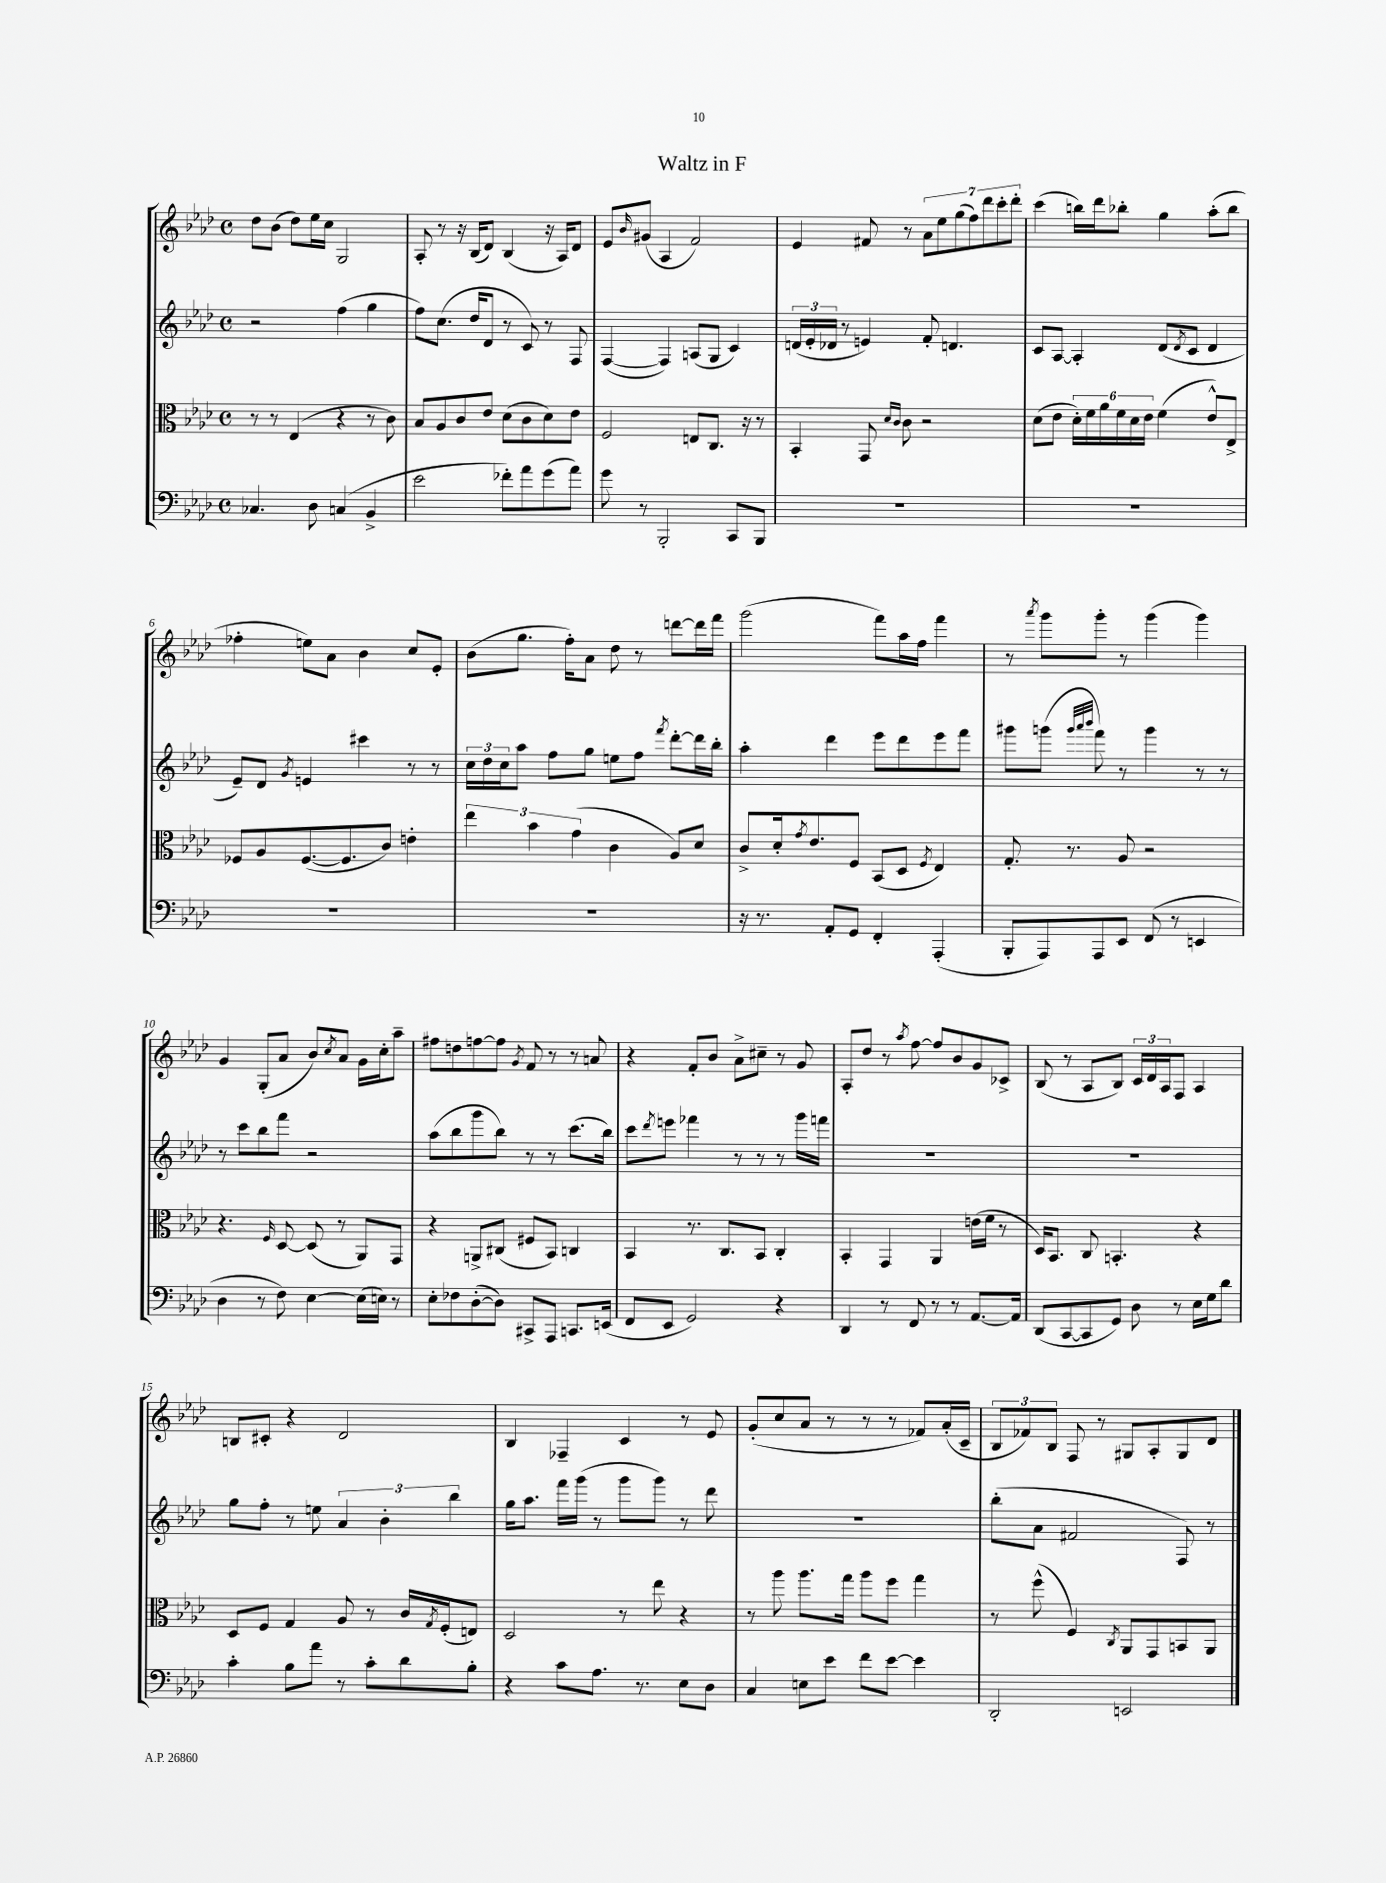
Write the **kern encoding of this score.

**kern	**kern	**kern	**kern
*staff4	*staff3	*staff2	*staff1
*clefF4	*clefC3	*clefG2	*clefG2
*k[b-e-a-d-]	*k[b-e-a-d-]	*k[b-e-a-d-]	*k[b-e-a-d-]
*M4/4	*M4/4	*M4/4	*M4/4
*met(c)	*met(c)	*met(c)	*met(c)
4.C-/	8r	2r	8dd-\L
.	8r	.	(8b-\J
.	(4E-/	.	8dd-\L)
8D-\	.	.	16ee-\L
.	.	.	16cc\JJ
(4C/	4r	(4ff\	2G/
4BB-^/	8r	4gg\	.
.	8c\)	.	.
=	=	=	=
2e-\	8B-/L	8ff\L)	8A-'/
.	8A-/	(8.cc\J	8r
.	8c/	.	16r
.	.	16dd-/LK	(16B-/LK
.	8e-/J	8d-/J	8d-/J)
8f-'\L)	(8d-\L	8r	(4B-/
8a-\	8c\	8c/)	.
(8g\	8d-\)	8r	16r
.	.	.	16A-/LK)
8a-\J)	8e-\J	8F/	8d-/J
=	=	=	=
8g\	2F/	([4F/	8e-/L
.	.	.	16qqb-/
8r	.	.	(8g#/J
2BBB-'/	.	4F/])	4A-/
.	8E/L	(8A/L	2f/)
.	8.C/J	8G/J	.
8CC/L	.	4c/)	.
.	16r	.	.
8BBB-/J	8r	.	.
=	=	=	=
1r	4BB-'/	(24d/LL	4e-/
.	.	24e-'/	.
.	.	24d-/JJ	.
.	.	8r	.
.	8GG/	4e/)	8f#/
.	16qqd-/LL	.	.
.	16qqc/JJ	.	.
.	8c\	.	8r
.	2r	8f'/	14a-\L
.	.	.	14ee-\
.	.	4.d/	.
.	.	.	(14gg\
.	.	.	14ff\)
.	.	.	14ddd-\
.	.	.	14ccc'\
.	.	.	14ddd-'\J
=	=	=	=
1r	(8d-\L	8c/L	(4ccc\
.	8e-\J	[8A-/J	.
.	24d-'\LL)	4A-'/]	16bb\LL)
.	24f\	.	.
.	.	.	16ddd-\J
.	24a-\	.	.
.	24f\	.	8bb-'\J
.	24d-\	.	.
.	24e-\JJ	.	.
.	(4f\	(8d-/L	4gg\
.	.	8qd-/	.
.	.	8c/J	.
.	8e-^^/L)	4d-/	(8aa-'\L
.	8E-^/J	.	8bb-\J
=	=	=	=
1r	8F-/L	8e-~/L)	4ff-'\
.	8A-/	8d-/J	.
.	.	8qg/	.
.	([8.F-/	4e/	8ee\L)
.	.	.	8a-\J
.	8.F-/]	.	.
.	.	4ccc#\	4b-\
.	8c/J)	.	.
.	4e'\	8r	8cc/L
.	.	8r	8e-'/J
=	=	=	=
1r	6ee-\	24cc\LL	(8b-\L
.	.	24dd-\	.
.	.	24cc\J	.
.	.	8aa-\J	8.gg\J
.	6b-\	.	.
.	.	8ff\L	.
.	.	.	16ff'\LK)
.	(6g\	.	.
.	.	8gg\J	8a-\J
.	4c\	8ee\L	8dd-\
.	.	8ff\J	8r
.	.	8qfff/	.
.	8A-/L)	[8ddd-'\L	[8ddd\L
.	8d-/J	16ddd-\]L	16ddd\]L
.	.	16bb-'\JJ	16fff\JJ
=	=	=	=
16r	8c^/L	4aa-'\	(2ggg\
8.r	.	.	.
.	16d-'/k	.	.
.	8qg/	.	.
.	8.e-/	.	.
8AA-'/L	.	4ddd-\	.
8GG/J	8F/J	.	.
4FF'/	(8BB-/L	8eee-\L	8fff\L)
.	8D-/J	8ddd-\	16aa-\L
.	.	.	16ff\JJ
.	8qF/	.	.
(4AAA-'/	4E-/)	8eee-\	4fff\
.	.	8fff\J	.
=	=	=	=
8BBB-'/L	8.G'/	8ggg#\L	8r
.	.	.	8qaaa-/
8AAA-/)	.	(8ggg\J	8ggg\L
.	8.r	.	.
.	.	32qqggg/LLL	.
.	.	32qqaaa-/	.
.	.	32qqbbb-/JJJ	.
8AAA-/	.	8fff\)	8ggg'\J
8EE-/J	8A-/	8r	8r
(8FF/	2r	4ggg\	(4ggg\
8r	.	.	.
4EE/	.	8r	4ggg\)
.	.	8r	.
=	=	=	=
4D-\	4.r	8r	4g/
.	.	8ccc\L	.
8r	.	8bb-\	(8G'/L
.	16qqF/	.	.
8F\)	[8D-/	8fff\J	8a-/J
[4E-\	(8D-/]	2r	8b-/L)
.	.	.	8qcc/
.	8r	.	8a-/J
(16E-\]LL	8AA-/L)	.	16g\LL
16E\JJ)	.	.	16cc'\J
8r	8GG/J	.	8aa-~\J
=	=	=	=
8E-'\L	4r	(8aa-\L	8ff#\L
8F-\	.	8bb-\	8dd\
([8D-'\	8AA^/L	8ggg\	[8ff\
8D-\]J)	(8C#/J	8bb-\J)	8ff\]J
.	.	.	8qg/
8CC#^/L	8F#/L	8r	8f/
8AAA-/J	8BB-/J)	8r	8r
8.CC/L	4C/	(8.ccc\L	8r
.	.	.	8a/
(16EE/Jk	.	16bb-\Jk)	.
=	=	=	=
8FF/L	4BB-/	8ccc\L	4r
.	.	8qddd-/	.
8EE-/J	.	8eee\J	.
2GG/)	8.r	4fff-\	8f'/L
.	.	.	8b-/J
.	8.C/L	.	.
.	.	8r	8a-^\L
.	8BB-/J	8r	8cc#~\J
4r	4C'/	8r	8r
.	.	16ggg\LL	8g/
.	.	16fff\JJ	.
=	=	=	=
4DD-/	4BB-'/	1r	8A-'/L
.	.	.	8dd-/J
8r	4GG/	.	8r
.	.	.	8qaa-/
8FF/	.	.	[8ff\
8r	4AA-/	.	8ff/]L
8r	.	.	8b-/
[8.AA-/L	(16e\LL	.	8g/
.	16f\JJ	.	.
.	8r	.	8c-^/J
16AA-/]Jk	.	.	.
=	=	=	=
(8DD-/L	16D-/LK)	1r	(8B-/
.	8.BB-/J	.	.
[8CC/	.	.	8r
8CC/]	8C/	.	8A-/L
8GG/J)	4.BB'/	.	8B-/J)
8D-\	.	.	24c/LL
.	.	.	24d-/
.	.	.	24A-/J
8r	.	.	8F/J
16E-\LL	4r	.	4A-/
16G\J	.	.	.
8d-\J	.	.	.
=	=	=	=
4c'\	8D-/L	8gg\L	8B/L
.	8F/J	8ff'\J	8c#'/J
8B-\L	4G/	8r	4r
8a-\J	.	8ee\	.
8r	8A-/	6a-/	2d-/
8c'\L	8r	.	.
.	.	6b-'\	.
8d-\	16c/LL	.	.
.	8qG/	.	.
.	(16F'/J	.	.
.	.	6bb-\	.
8B-'\J	8E/J)	.	.
=	=	=	=
4r	2D-/	16gg\LK	4B-/
.	.	8.aa-\J	.
8c\L	.	16fff\LL	4F-~/
.	.	(16ggg\JJ	.
8.A-\J	.	8r	.
.	8r	8ggg\L	4c/
8.r	.	.	.
.	8ee-\	8ggg\J)	.
8E-\L	4r	8r	8r
8D-\J	.	8ddd-\	8e-/
=	=	=	=
4C/	8r	1r	(8g'/L
.	8aa-\	.	8cc/
8E\L	8.aa-\L	.	8a-/J
8e-\J	.	.	8r
.	16gg\Jk	.	.
8f\L	8aa-\L	.	8r
[8e-\J	8ff\J	.	8r
4e-\]	4gg\	.	8f-/L)
.	.	.	(16a-'/L
.	.	.	16c~/JJ
=	=	=	=
2DD-'/	8r	(8bb-'\L	12B-/L
.	.	.	12f-/)
.	(8ff^^\	8a-\J	.
.	.	.	12B-/J
.	4F/)	2f#/	8F/
.	.	.	8r
.	8qC/	.	.
2EE/	8AA-/L	.	8G#/L
.	8GG/	.	8A-'/
.	8BB/	8F/)	8G#/
.	8AA-/J	8r	8d-/J
==	==	==	==
*-	*-	*-	*-
